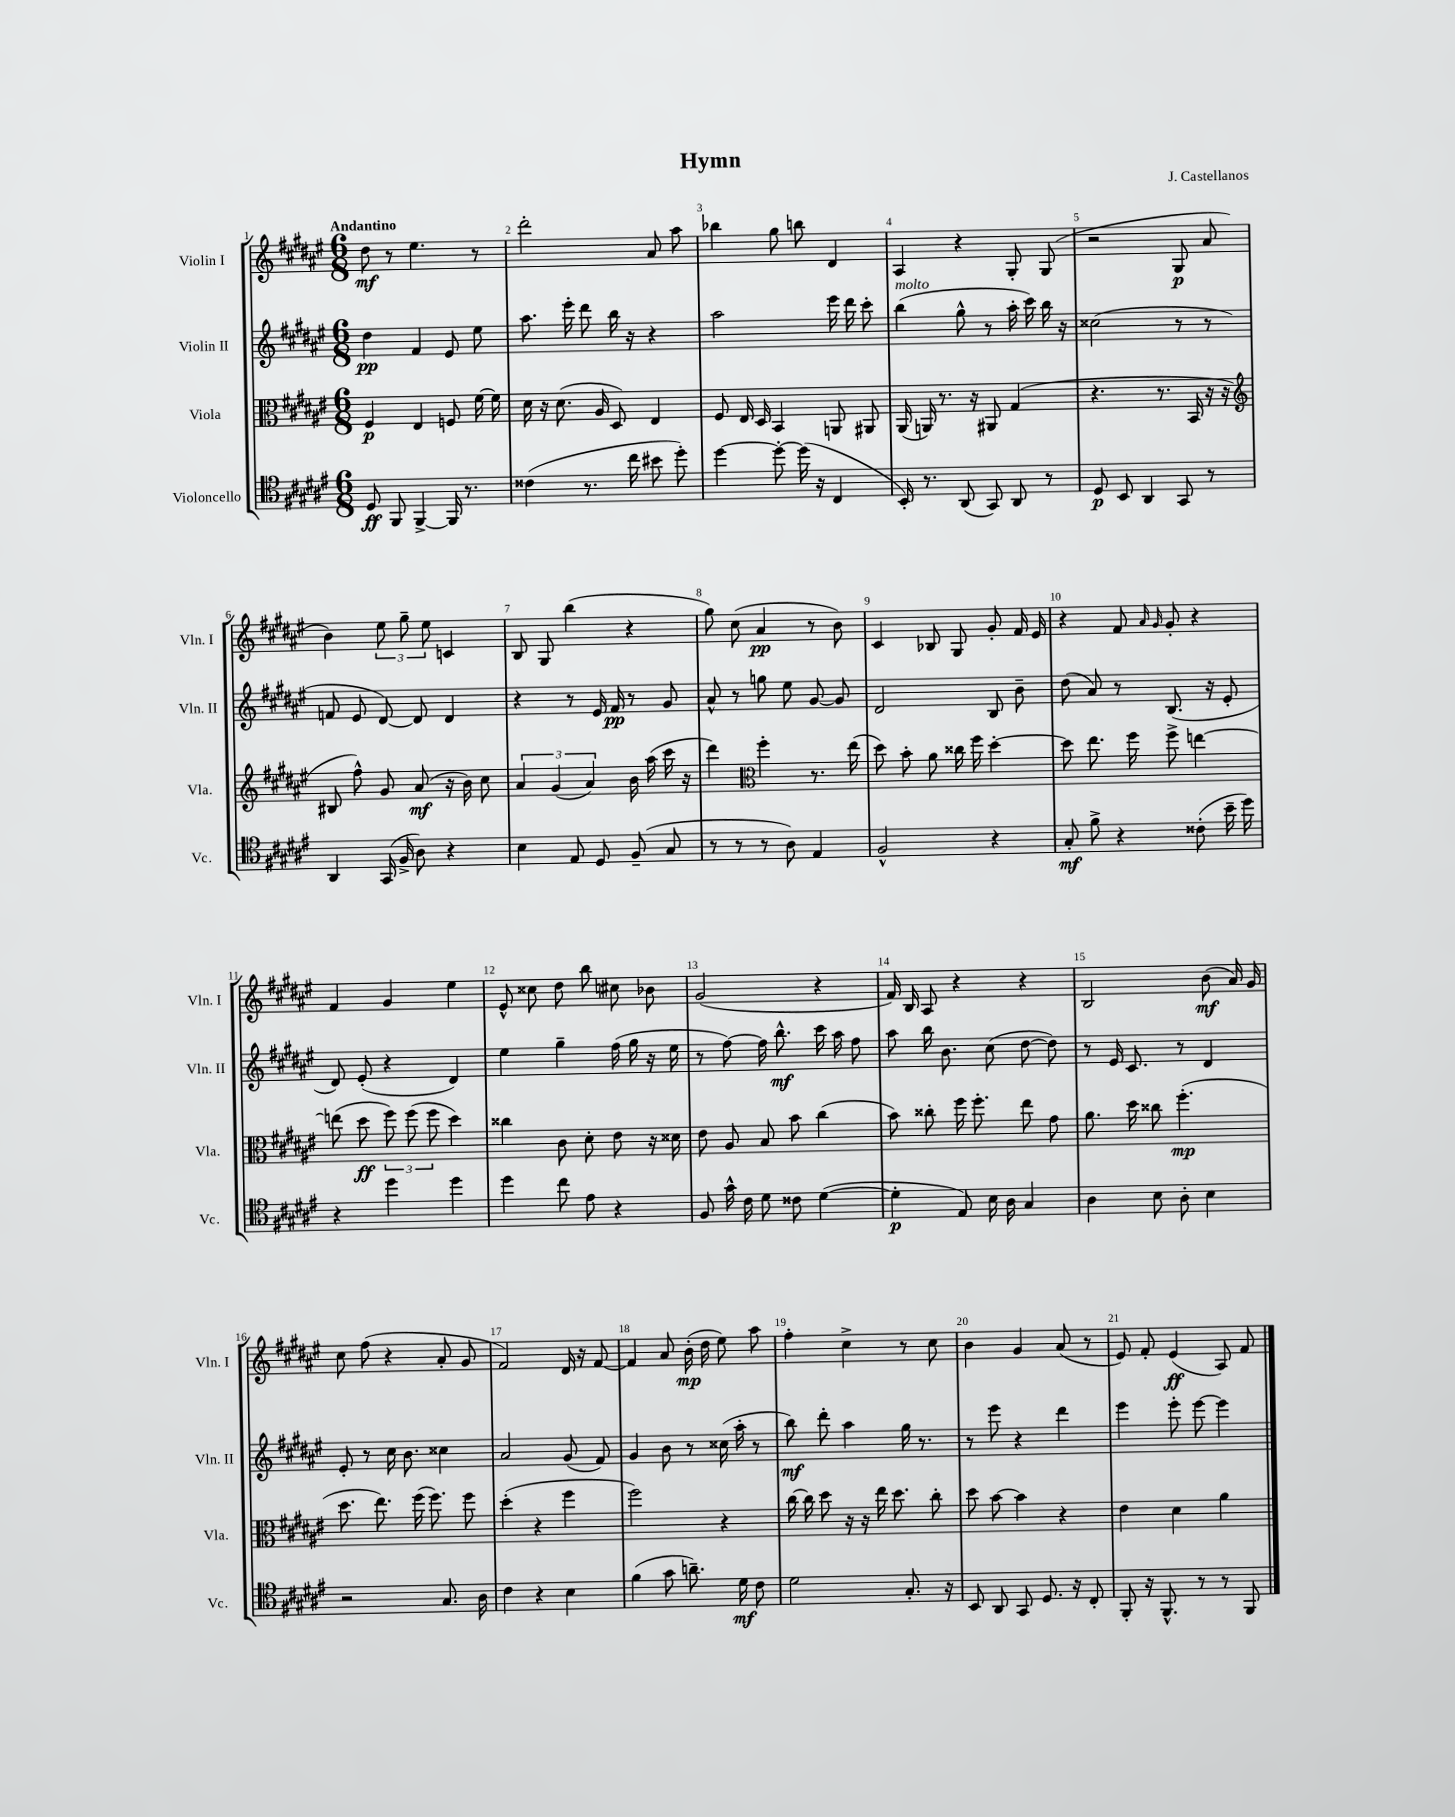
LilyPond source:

\header { title = "Hymn" composer = "J. Castellanos" }
<<
\new StaffGroup <<
\new Staff = "s0" \with { instrumentName = "Violin I" shortInstrumentName = "Vln. I" } {
    \clef treble \key fis \major \numericTimeSignature \time 6/8 \tempo "Andantino"
    \autoBeamOff dis''8\mf r8 eis''4. r8 |
    dis'''2-. ais'8 ais''8 |
    bes''4 gis''8 b''8 dis'4 |
    ais4 r4 gis8-. gis8( |
    r2 gis8\p ais'8 |
    b'4) \tuplet 3/2 { eis''8 gis''8-- eis''8 } c'4 |
    b8 gis8 b''4( r4 |
    gis''8) cis''8( ais'4\pp r8 b'8) |
    cis'4 bes8 gis8 gis'8-. fis'16 eis'16 |
    r4 fis'8 \grace { ais'16 gis'16 } gis'8-. r4 |
    fis'4 gis'4 eis''4 |
    eis'8-^ cisis''8 dis''8 b''8 cis''8 bes'8 |
    gis'2( r4 |
    fis'16) b16 ais8 r4 r4 |
    b2 b'8\mf( ais'16) gis'16 |
    cis''8 fis''8( r4 ais'8-. gis'8 |
    fis'2) dis'16 r16 fis'8~ |
    fis'4 ais'8 b'16-.\mp( dis''16 eis''8) ais''8 |
    fis''4-. cis''4-> r8 cis''8 |
    b'4 gis'4 ais'8( r8 |
    eis'8) fis'8-. eis'4\ff( ais8) fis'8 \bar "|." |
}
\new Staff = "s1" \with { instrumentName = "Violin II" shortInstrumentName = "Vln. II" } {
    \clef treble \key fis \major \numericTimeSignature \time 6/8
    \autoBeamOff dis''4\pp fis'4 eis'8 eis''8 |
    ais''8. eis'''16-. dis'''8 b''16 r16 r4 |
    ais''2 eis'''16 dis'''16 cis'''8-. |
    b''4^\markup { \italic "molto" }( gis''8-^ r8 ais''16-. cis'''16) b''16 r16 |
    cisis''2( r8 r8 |
    f'8 eis'8 dis'8~) dis'8 dis'4 |
    r4 r8 eis'16 fis'16\pp r8 gis'8 |
    ais'8-^ r8 g''8 eis''8 gis'8~ gis'8 |
    dis'2 b8 b'8-- |
    dis''8( ais'8) r8 b8.( r16 eis'8-. |
    dis'8) eis'8-.( r4 dis'4) |
    eis''4 gis''4-- fis''16( gis''16 r16 eis''16 |
    r8 fis''8~) fis''16 b''8.-^\mf cis'''16 ais''16 fis''8 |
    ais''8 b''16 b'8. cis''8( dis''8~ dis''8) |
    r8 eis'16 cis'8. r8 dis'4 |
    eis'8-. r8 cis''16 b'8. cisis''4 |
    ais'2 gis'8( fis'8) |
    gis'4 b'8 r8 cisis''16( ais''16-. r8 |
    b''8\mf) dis'''8-. ais''4 gis''16 r8. |
    r8 eis'''8 r4 dis'''4 |
    eis'''4 eis'''8-. eis'''8~ eis'''4 \bar "|." |
}
\new Staff = "s2" \with { instrumentName = "Viola" shortInstrumentName = "Vla." } {
    \clef alto \key fis \major \numericTimeSignature \time 6/8
    \autoBeamOff fis4\p eis4 f8 fis'16~ fis'16 |
    dis'16 r16 dis'8.( ais16 dis8) eis4 |
    fis8 eis16 dis16 b,4 a,8 ais,8 |
    ais,16( a,16) r8. r16 ais,8 gis4( |
    r4. r8. b,16 r16 r16 |
    \clef treble bis8 fis''8-^) gis'8 ais'8\mf( r16 b'16) cis''8 |
    \tuplet 3/2 { ais'4 gis'4( ais'4) } b'16 ais''16( cis'''16 r16 |
    dis'''4) \clef alto fis''4-. r8. eis''16( |
    dis''8) b'8-. ais'8 cisis''16 fis''16 dis''4~-. |
    dis''8 eis''8. fis''16 fis''8-> e''4~ |
    e''8( dis''8\ff \tuplet 3/2 { fis''8) fis''8( fis''8 } dis''4) |
    cisis''4 cis'8 dis'8-. eis'8 r16 disis'16 |
    eis'8 ais8 b8 b'8 cis''4( |
    b'8) cisis''8-. fis''16 fis''8.-. eis''8 gis'8 |
    ais'8. dis''16 cisis''8 fis''4.-.\mp( |
    dis''8. eis''8.) fis''16( fis''8.) fis''8 |
    dis''4-.( r4 fis''4 |
    fis''2) r4 |
    cis''16~ cis''16 dis''8 r16 r16 eis''16 dis''8. cis''8-. |
    dis''8 b'8~ b'4 r4 |
    eis'4 dis'4 ais'4 \bar "|." |
}
\new Staff = "s3" \with { instrumentName = "Violoncello" shortInstrumentName = "Vc." } {
    \clef tenor \key fis \major \numericTimeSignature \time 6/8
    \autoBeamOff dis8\ff fis,8 fis,4~-> fis,16 r8. |
    cisis'4( r8. cis''16 bis'8 dis''8-.) |
    dis''4~ dis''8~-. dis''16( r16 cis4 |
    b,16-.) r8. ais,8( gis,8) ais,8 r8 |
    dis8\p b,8 ais,4 gis,8 r8 |
    ais,4 gis,16( fis16-> ais8) r4 |
    b4 eis8 dis8 fis8--( gis8 |
    r8 r8 r8 ais8) eis4 |
    fis2-^ r4 |
    gis8-.\mf fis'8-> r4 cisis'8-.( b'16-- dis''16) |
    r4 dis''4 dis''4 |
    dis''4 cis''8 eis'8 r4 |
    fis8 gis'16-^ cis'16 dis'8 cisis'8 dis'4~( |
    dis'4-.\p eis8) b16 ais16 gis4 |
    ais4 b8 ais8-. b4 |
    r2 gis8. ais16 |
    cis'4 r4 b4 |
    fis'4( gis'8 a'8.--) dis'16\mf cis'8 |
    dis'2 gis8.-. r16 |
    b,8 ais,8 gis,8 dis8. r16 cis8-. |
    fis,8-. r16 fis,8.-^ r8 r8 fis,8 \bar "|." |
}
>>
>>
\layout { \context { \Score \override BarNumber.break-visibility = ##(#f #t #t) barNumberVisibility = #all-bar-numbers-visible } }
